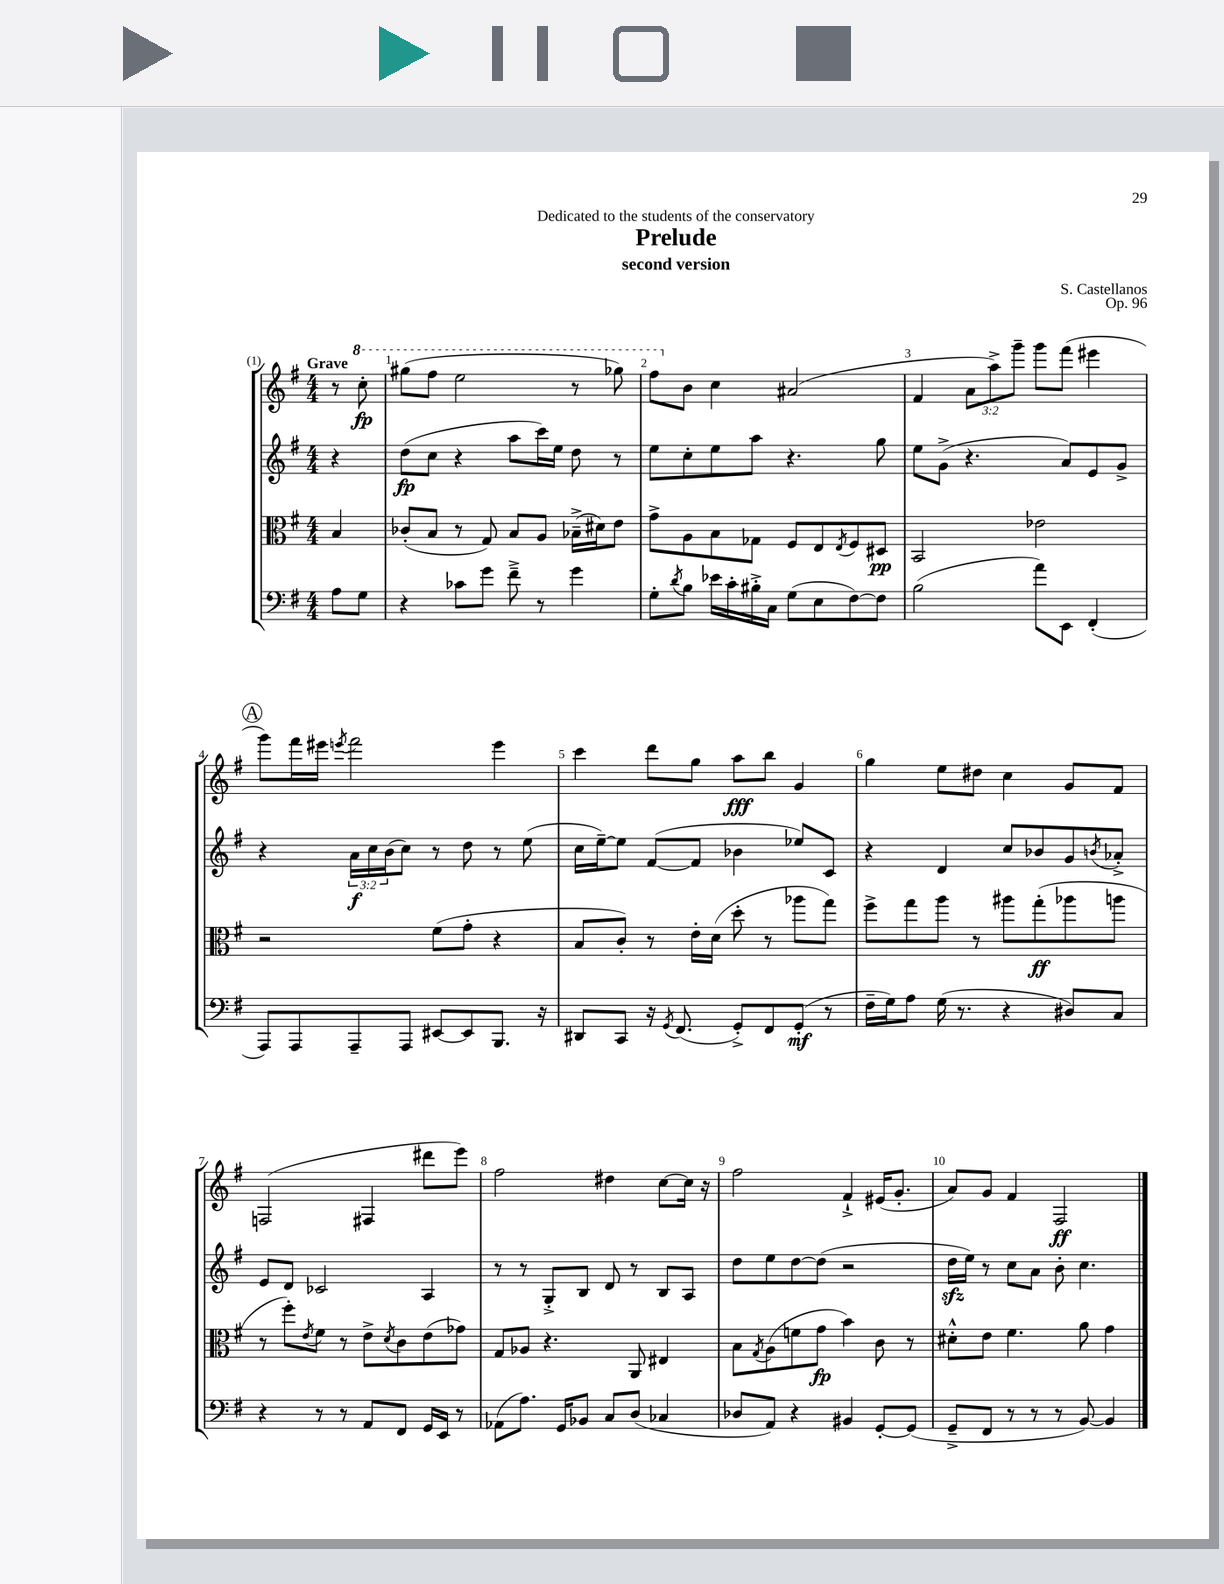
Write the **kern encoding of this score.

**kern	**dynam	**kern	**dynam	**kern	**dynam	**kern	**dynam
*part4	*part4	*part3	*part3	*part2	*part2	*part1	*part1
*staff4	*staff4	*staff3	*staff3	*staff2	*staff2	*staff1	*staff1
*clefF4	*	*clefC3	*	*clefG2	*	*clefG2	*
*k[f#]	*	*k[f#]	*	*k[f#]	*	*k[f#]	*
*M4/4	*	*M4/4	*	*M4/4	*	*M4/4	*
=	=	=	=	=	=	=	=
!	!	!	!	!	!	!LO:TX:a:B:t=Grave	!
8A\L	.	4B/	.	4r	.	8r	.
*	*	*	*	*	*	*8va	*
8G\J	.	.	.	.	.	8ccc'\	fp
=1	=1	=1	=1	=1	=1	=1	=1
4r	.	(8c-X'/L	.	(8dd\L	fp	(8ggg#X\L	.
.	.	8B/J	.	8cc\J	.	8fff#\J	.
8c-X\L	.	8r	.	4r	.	2eee\	.
8g\J	.	8G/)	.	.	.	.	.
8f#~^\	.	8B/L	.	8aa\L	.	.	.
8r	.	8A/J	.	16ccc\L)	.	.	.
.	.	.	.	16ee\JJ	.	.	.
4g\	.	(16B-X~^\LL	.	8dd\	.	8r	.
.	.	16d#X\J)	.	.	.	.	.
.	.	8e\J	.	8r	.	8ggg-X\)	.
=2	=2	=2	=2	=2	=2	=2	=2
8G'\L	.	8g^\L	.	8ee\L	.	8fff#\L	.
8qd/	.	.	.	.	.	.	.
*	*	*	*	*	*	*X8va	*
8B\J	.	8A\	.	8cc'\	.	8b\J	.
16e-X\LL	.	8B\	.	8ee\	.	4cc\	.
16c'\	.	.	.	.	.	.	.
16B#X'^\	.	8G-X\J	.	8aa\J	.	.	.
16C\JJ	.	.	.	.	.	.	.
(8G\L	.	8F#/L	.	4.r	.	(2a#X/	.
8E\	.	8E/	.	.	.	.	.
.	.	8qE/	.	.	.	.	.
[8F#\)	.	8F#/	.	.	.	.	.
8F#\J]	.	8D#X/J	pp	8gg\	.	.	.
=3	=3	=3	=3	=3	=3	=3	=3
(2B\	.	2BB/	.	8ee\L	.	4f#/	.
.	.	.	.	(8g^\J	.	.	.
.	.	.	.	4.r	.	12a\L	.
.	.	.	.	.	.	12aa^\)	.
.	.	.	.	.	.	12ggg~\J	.
8a\L)	.	2e-X\	.	.	.	8ggg\L	.
8EE\J	.	.	.	8a/L)	.	(8fff#\J	.
(4FF#'/	.	.	.	8e/	.	4eee#X\	.
.	.	.	.	8g^/J	.	.	.
!!LO:LB:g=z
!!LO:REH:place=s1:t=A
=4	=4	=4	=4	=4	=4	=4	=4
8AAA/L)	.	2r	.	4r	.	8ggg\L)	.
8AAA/	.	.	.	.	.	16fff#\L	.
.	.	.	.	.	.	16eee#X\JJ	.
.	.	.	.	.	.	8qeeen/	.
8AAA~/	.	.	.	24a\LL	f	2fff#\	.
.	.	.	.	24cc\	.	.	.
.	.	.	.	(24b\J	.	.	.
8AAA/J	.	.	.	8cc\J)	.	.	.
[8EE#X/L	.	(8f#\L	.	8r	.	.	.
8EE#/]	.	8g'\J	.	8dd\	.	.	.
8.BBB/J	.	4r	.	8r	.	4eee\	.
.	.	.	.	(8ee\	.	.	.
16r	.	.	.	.	.	.	.
=5	=5	=5	=5	=5	=5	=5	=5
8DD#X/L	.	8B/L	.	16cc\LL	.	4ccc\	.
.	.	.	.	[16ee~\J)	.	.	.
8CC/J	.	8c'/J)	.	8ee\J]	.	.	.
16r	.	8r	.	([8f#/L	.	8ddd\L	.
8qGG/	.	.	.	.	.	.	.
(8.FF#/	.	.	.	.	.	.	.
.	.	16e'\LL	.	8f#/J]	.	8gg\J	.
.	.	(16d\JJ	.	.	.	.	.
8GG'^/L)	.	8dd'\	.	4b-X\	.	8aa\L	fff
8FF#/	.	8r	.	.	.	8bb\J	.
(8GG'/J	mf	8aa-X\L	.	8ee-X/L)	.	4g/	.
8r	.	8gg\J)	.	8c/J	.	.	.
=6	=6	=6	=6	=6	=6	=6	=6
16F#~\LL	.	8ff#^\L	.	4r	.	4gg\	.
16G\J)	.	.	.	.	.	.	.
8A\J	.	8gg\	.	.	.	.	.
(16G\	.	8aa\J	.	4d/	.	8ee\L	.
8.r	.	.	.	.	.	.	.
.	.	8r	.	.	.	8dd#X\J	.
4r	.	8aa#X\L	.	8cc/L	.	4cc\	.
.	.	(8gg'\	ff	8b-X/	.	.	.
8D#X/L)	.	8aa-X\	.	8g/	.	8g/L	.
.	.	.	.	8qbn/	.	.	.
8C/J	.	8aan\J	.	8a-X'^/J	.	8f#/J	.
!!LO:LB:g=z
=7	=7	=7	=7	=7	=7	=7	=7
4r	.	8r	.	8e/L	.	(2Fn/	.
.	.	8ff#'\L)	.	8d/J	.	.	.
.	.	8qe/	.	.	.	.	.
8r	.	8f#\J	.	2c-X/	.	.	.
8r	.	8r	.	.	.	.	.
8AA/L	.	8e^\L	.	.	.	4F#X/	.
.	.	8qd/	.	.	.	.	.
8FF#/J	.	8c\	.	.	.	.	.
16GG/LL	.	(8e\	.	4A/	.	8ddd#X\L	.
16EE/JJ	.	.	.	.	.	.	.
8r	.	8g-X\J)	.	.	.	8eee\J)	.
=8	=8	=8	=8	=8	=8	=8	=8
(8AA-X\L	.	8G/L	.	8r	.	2ff#\	.
8.A\J)	.	8A-X/J	.	8r	.	.	.
.	.	4.r	.	8G'^/L	.	.	.
16GG/KL	.	.	.	.	.	.	.
8BB-X/J	.	.	.	8B/J	.	.	.
8C/L	.	.	.	8d/	.	4dd#X\	.
(8D/J	.	8AA/	.	8r	.	.	.
4C-X/	.	4E#X/	.	8B/L	.	[8cc\L	.
.	.	.	.	8A/J	.	16cc\Jk]	.
.	.	.	.	.	.	16r	.
=9	=9	=9	=9	=9	=9	=9	=9
8D-X/L	.	8B\L	.	8dd\L	.	2ff#\	.
.	.	8qG/	.	.	.	.	.
8AA/J)	.	(8A\	.	8ee\	.	.	.
4r	.	8fn\	.	[8dd\	.	.	.
.	.	8g\J	fp	(8dd\J]	.	.	.
4BB#X/	.	4b\)	.	2r	.	4f#`^/	.
[8GG'/L	.	8c\	.	.	.	(16e#X/KL	.
.	.	.	.	.	.	8.g'/J	.
(8GG/J]	.	8r	.	.	.	.	.
=10	=10	=10	=10	=10	=10	=10	=10
8GG~^/L	.	8d#X'^^\L	.	16ddzz\LL	.	8a/L)	.
.	.	.	.	16ee\JJ)	.	.	.
8FF#/J	.	8e\J	.	8r	.	8g/J	.
8r	.	4.f#\	.	8cc\L	.	4f#/	.
8r	.	.	.	8a\J	.	.	.
8r	.	.	.	8b'\	.	2F#/	ff
[8BB/)	.	8a\	.	4.cc\	.	.	.
4BB/]	.	4g\	.	.	.	.	.
==	==	==	==	==	==	==	==
*-	*-	*-	*-	*-	*-	*-	*-
